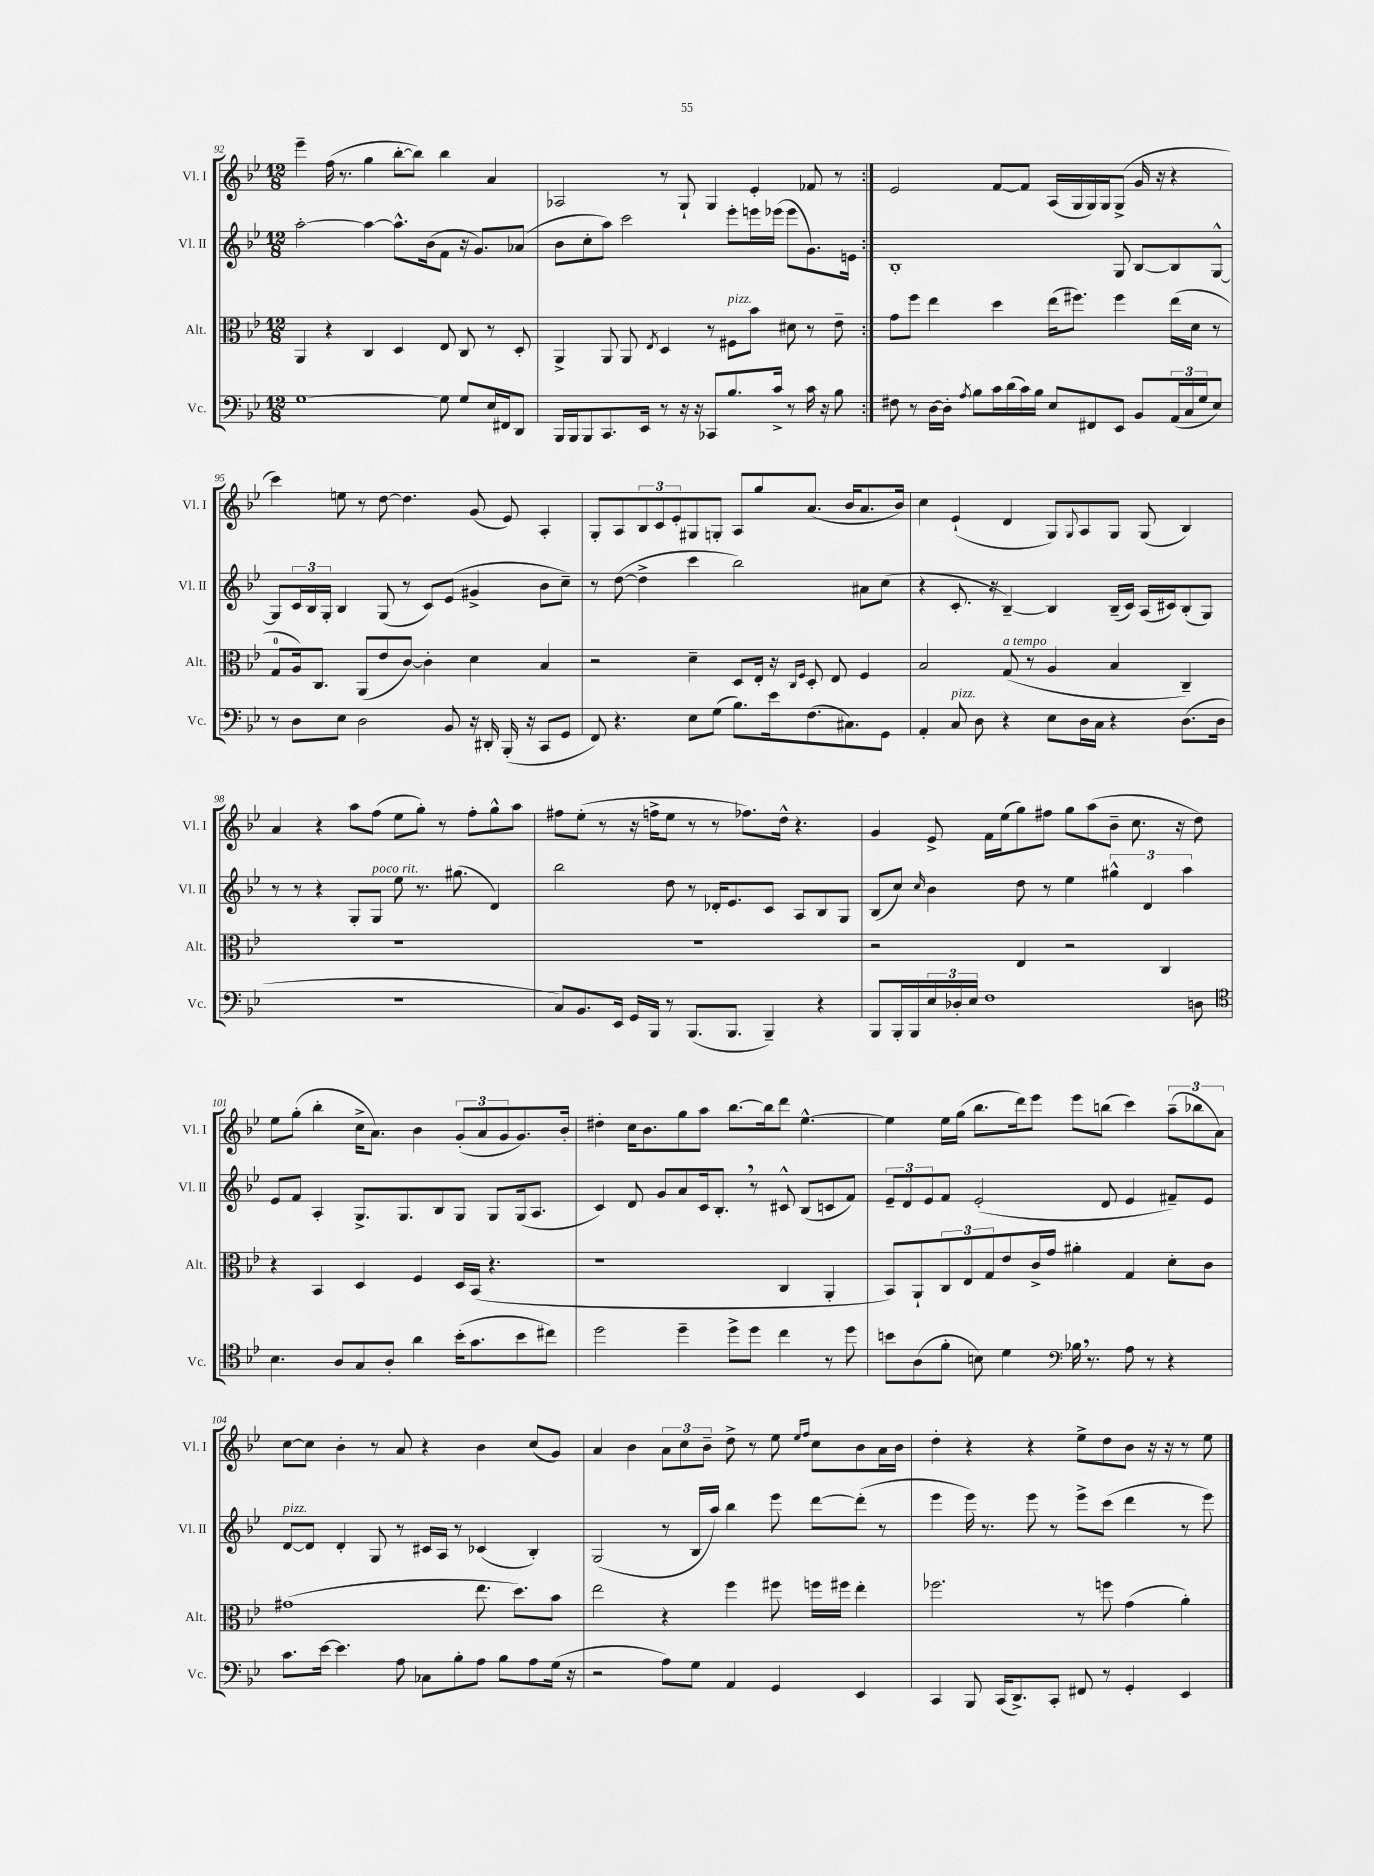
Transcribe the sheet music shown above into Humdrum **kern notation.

**kern	**kern	**kern	**kern
*part4	*part3	*part2	*part1
*staff4	*staff3	*staff2	*staff1
*I"Vc.	*I"Alt.	*I"Vl. II	*I"Vl. I
*I'Vc.	*I'Alt.	*I'Vl. II	*I'Vl. I
*clefF4	*clefC3	*clefG2	*clefG2
*k[b-e-]	*k[b-e-]	*k[b-e-]	*k[b-e-]
*M12/8	*M12/8	*M12/8	*M12/8
=92	=92	=92	=92
[1G	4AA/	[2aa'\	4eee-~\
.	4r	.	(16ff\
.	.	.	8.r
.	4C/	4aa\_	4gg\
.	4D/	8.aa^^\L]	[8bb-'\L
.	.	.	8bb-\J])
.	.	(16b-\k	.
8G\]	8E-/	8f\J	4bb-\
8G/L	8C/	16r	.
.	.	8.g/L)	.
16E-/L	8r	.	4a/
16FF#X/J	.	.	.
8DD/J	8D'/	(8a-X/J	.
=93	=93	=93	=93
16BBB-/LL	4AA^/	8b-\L	2A-X/
16BBB-/J	.	.	.
8BBB-/	.	8cc'\	.
8.CC/	8AA/	8aa\J)	.
.	8AA/	2ccc\	.
16EE-/Jk	.	.	.
.	8qE-/	.	.
8r	4D/	.	8r
16r	.	.	8G`/
16r	.	.	.
8CC-X/L	8r	.	4G/
!	!LO:TX:a:i:t=pizz.	!	!
8.B-/	8F#X\L	8eee-'\L	.
.	8b-\J	16eeen\L	4e-'/
16c^/Jk	.	(16eee-X\JJ	.
8r	8d#X\	8eee-\L	.
16c\	8r	8.g\)	8f-X/
16r	.	.	.
8B-\	8e-~\	.	8r
.	.	16en\Jk	.
=94:|!	=94:|!	=94:|!	=94:|!
8F#X\	8g\L	1B-'	2e-/
8r	8ff\J	.	.
[16D\LL	4ee-\	.	.
16D'\JJ]	.	.	.
8qA/	.	.	.
8B-\L	.	.	.
16c\L	4dd\	.	[8f/L
(16d\	.	.	.
16c\)	.	.	8f/J]
16B-\JJ	.	.	.
8E-/L	(16ee-\KL	.	(16A/LL
.	8.ff#X\J)	.	16G/
8FF#X/	.	.	16G/)
.	.	.	16G/J
8EE-/J	4ff#\	8G/	(8G^/J
8BB-/L	.	[8B-/L	16g/
.	.	.	16r
(24AA/L	(16ee-\LL	8B-/]	4r
24C/	.	.	.
.	16d\JJ	.	.
24G/J	.	.	.
8E-/J)	8r	[8G^^/J	.
!!LO:LB:g=z
=95	=95	=95	=95
8r	8G/L	8G/L]	4ccc\)
8D\L	16A/k)	24c/L	.
.	.	24B-/	.
.	8.C/J	.	.
.	.	24G'/JJ	.
8E-\J	.	4B-/	8een\
2D\	(8AA/L	.	8r
.	8e-/	(8G/	[8dd\
.	[8c/J)	8r	4.dd\]
.	4c'\]	8c/L)	.
8BB-/	.	(8e-/J	.
16r	4d\	4g#X^/	(8g/
16DD#X'/	.	.	.
(16BBB-'/	.	.	8e-/)
16r	.	.	.
8CC/L	4B-/	8b-\L	4A'/
8GG/J	.	8cc~\J)	.
=96	=96	=96	=96
8FF/)	2r	8r	8G'/L
4.r	.	([8dd\	8A/
.	.	4dd^\]	12B-/
.	.	.	12c/
.	.	.	12e-'/
8E-\L	4d~\	4ccc\	8G#X/
(8G\J	.	.	8Gn'/J
8.B-\L)	8D/L	2bb-\)	8A/L
.	16E-'/Jk	.	8gg/
16e-\k	16r	.	.
.	16qqC/LL	.	.
.	16qqF/JJ	.	.
(8.F\	8D'/	.	(8.a/J
.	8E-/	.	.
8.C#X\)	.	.	16b-/KL
.	4F/	8a#X\L	8.a/
8GG\J	.	(8cc\J	.
.	.	.	16b-/Jk)
=97	=97	=97	=97
4AA'/	2B-/	4r	4cc\
!LO:TX:a:i:t=pizz.	!	!	!
8C/	.	8.c'/	(4e-`/
8D\	.	.	.
.	.	16r	.
!	!LO:TX:a:i:t=a tempo	!	!
4r	(8G/	[4B-~/)	4d/
.	8r	.	.
8E-\L	4A/	4B-/]	8G/L)
.	.	.	8qqG/
16D\L	.	.	8A/
16C\JJ	.	.	.
4r	4B-/	(16B-~/LL	8G/J
.	.	16c/JJ)	.
.	.	(16A/LL	(8G/
.	.	16c#X/J)	.
(8.D\L	4C~/)	(8B-'/	4B-/)
.	.	8G/J)	.
16D\Jk	.	.	.
!!LO:LB:g=z
=98	=98	=98	=98
1.r	1.r	8r	4a/
.	.	8r	.
.	.	4r	4r
.	.	8G'/L	8aa\L
!	!	!LO:TX:a:i:t=poco rit.	!
.	.	8G/J	(8ff\J
.	.	8ee-\	8ee-\L
.	.	8.r	8gg'\J)
.	.	.	8r
.	.	(8.gg#X\	.
.	.	.	8ff'\L
.	.	4d/)	8gg^^\
.	.	.	8aa\J
=99	=99	=99	=99
8C/L)	1.r	2bb-\	8ff#X\L
8.BB-/	.	.	(8ee-'\J
.	.	.	8r
16EE-/Jk	.	.	.
16GG/LL	.	.	16r
16BBB-/JJ	.	.	16ffn^\KL
8r	.	8dd\	8ee-\J
(8.BBB-/L	.	8r	8r
.	.	16d-X'/KL	8r
8.BBB-/J	.	8.e-/	.
.	.	.	8.ff-X\L)
4BBB-~/)	.	8c/J	.
.	.	.	16dd^^\Jk
.	.	8A/L	4.r
4r	.	8B-/	.
.	.	8G/J	.
=100	=100	=100	=100
8BBB-/L	2r	(8B-/L	4g/
16BBB-'/L	.	8cc/J)	.
16BBB-/	.	.	.
.	.	16qqcc/	.
24E-/	.	4b-\	8e-^/
24D-X'/	.	.	.
24E-/JJ	.	.	.
1F	.	.	16f\LL
.	.	.	(16ee-\J
.	4E-/	8dd\	8gg\)
.	.	8r	8ff#X\J
.	2r	4ee-\	8gg\L
.	.	.	(8aa\
.	.	6gg#X^^\	8b-~\J
.	.	.	8.cc\
.	.	6d/	.
.	4C/	.	.
.	.	.	16r
.	.	6aa\	.
8Dn\	.	.	8dd\)
!!LO:LB:g=z
=101	=101	=101	=101
*clefC4	*	*	*
4.B-\	4r	8e-/L	8ee-\L
.	.	8f/J	(8gg'\J
.	4BB-/	4A'/	4bb-'\
8A/L	.	.	.
8G/	4D/	8.G^/L	16cc^\KL
.	.	.	8.a\J)
8A'/J	.	.	.
.	.	8.G/	.
4a\	4F/	.	4b-\
.	.	8B-/	.
(16b-'\KL	16D/LL	8G/J	(12g'/L
8.g\	(16BB-/JJ	.	.
.	.	.	12a/
.	4.r	8G/L	.
.	.	.	12g/
8b-\	.	(16G/k	8.g/)
.	.	8.A/J	.
8cc#X\J)	.	.	.
.	.	.	16b-'/Jk
=102	=102	=102	=102
2dd\	1r	4c/)	4dd#X'\
.	.	8d/	16cc\KL
.	.	.	8.b-\
.	.	8g/L	.
4dd~\	.	8a/	8gg\
.	.	16c/k	8aa\J
.	.	8.B-',/J	.
8dd^\L	.	.	[8.bb-\L
8dd\J	.	8r	.
.	.	.	16bb-\k]
4cc\	4C/	8c#X^^/	8ddd\J
.	.	(8B-/L	[4.ee-^^\
8r	4AA'/	8cn/	.
8dd\	.	8f/J)	.
=103	=103	=103	=103
8bn\L	8BB-/L)	12e-~/L	4ee-\]
.	.	12d/	.
(8A\	8AA`/	.	.
.	.	12e-/	.
8f'\J	12C/	8f/J	16ee-\LL
.	.	.	(16gg\JJ
.	12E-/	.	.
8Bn\)	.	(2e-'/	8.bb-\L
.	12G/	.	.
4d\	8e-/	.	.
.	.	.	16ddd\k)
.	16c^/L	.	8eee-\J
.	16g/JJ	.	.
*clefF4	*	*	*
16B-X,\	4a#X'\	.	8eee-\L
8.r	.	.	.
.	.	8d/	(8bbn\J
8A\	4G/	4e-/	4ccc\)
8r	.	.	.
4r	8d'\L	8f#X~/L)	(12aa~\L
.	.	.	12bb-X\
.	8c\J	8e-/J	.
.	.	.	12a\J)
!!LO:LB:g=z
=104	=104	=104	=104
!	!	!LO:TX:a:i:t=pizz.	!
8.c\L	(1g#X	[8d/L	[8cc\L
.	.	8d/J]	8cc\J]
[16e-\Jk	.	.	.
4.e-\]	.	4d'/	4b-'\
.	.	8G/	8r
8A\	.	8r	8a/
8C-X\L	.	16c#X/LL	4r
.	.	16A/JJ	.
8B-'\	.	8r	.
8A\J	8.ee-\	(4c-X/	4b-\
8B-\L	.	.	.
.	8.dd\L)	.	.
8A\	.	4B-'/)	(8cc/L
(16G\Jk	8b-\J	.	8g/J)
16r	.	.	.
=105	=105	=105	=105
2r	2ee-\	(2G/	4a/
.	.	.	4b-\
8A\L)	4r	8r	12a\L
.	.	.	12cc\
8G\J	.	16B-/LL	.
.	.	.	12b-~\J
.	.	16aa/JJ)	.
4AA/	4ff\	4bb-\	8dd^\
.	.	.	8r
4GG/	8ff#X\	8eee-\	8ee-\
.	.	.	16qqee-/LL
.	.	.	16qqff/JJ
.	16ffn\LL	[8ddd\L	8cc\L
.	16ff#X\JJ	.	.
4EE-/	4ee-'\	(8ddd'\J]	8b-\
.	.	8r	16a\L
.	.	.	16b-\JJ
=106	=106	=106	=106
4CC/	2.ff-X\	4eee-\	4dd'\
8BBB-/	.	16eee-\)	4r
.	.	8.r	.
(16CC/KL	.	.	.
8.DD^/)	.	.	.
.	.	8eee-\	4r
8CC'/J	.	8r	.
8FF#X/	8r	8eee-^\L	8ee-^\L
8r	8ffn\	(8ccc\J	8dd\
4GG'/	(4g\	4ddd\	8b-\J
.	.	.	16r
.	.	.	16r
4EE-/	4a'\)	8r	8r
.	.	8eee-\)	8ee-\
==	==	==	==
*-	*-	*-	*-
